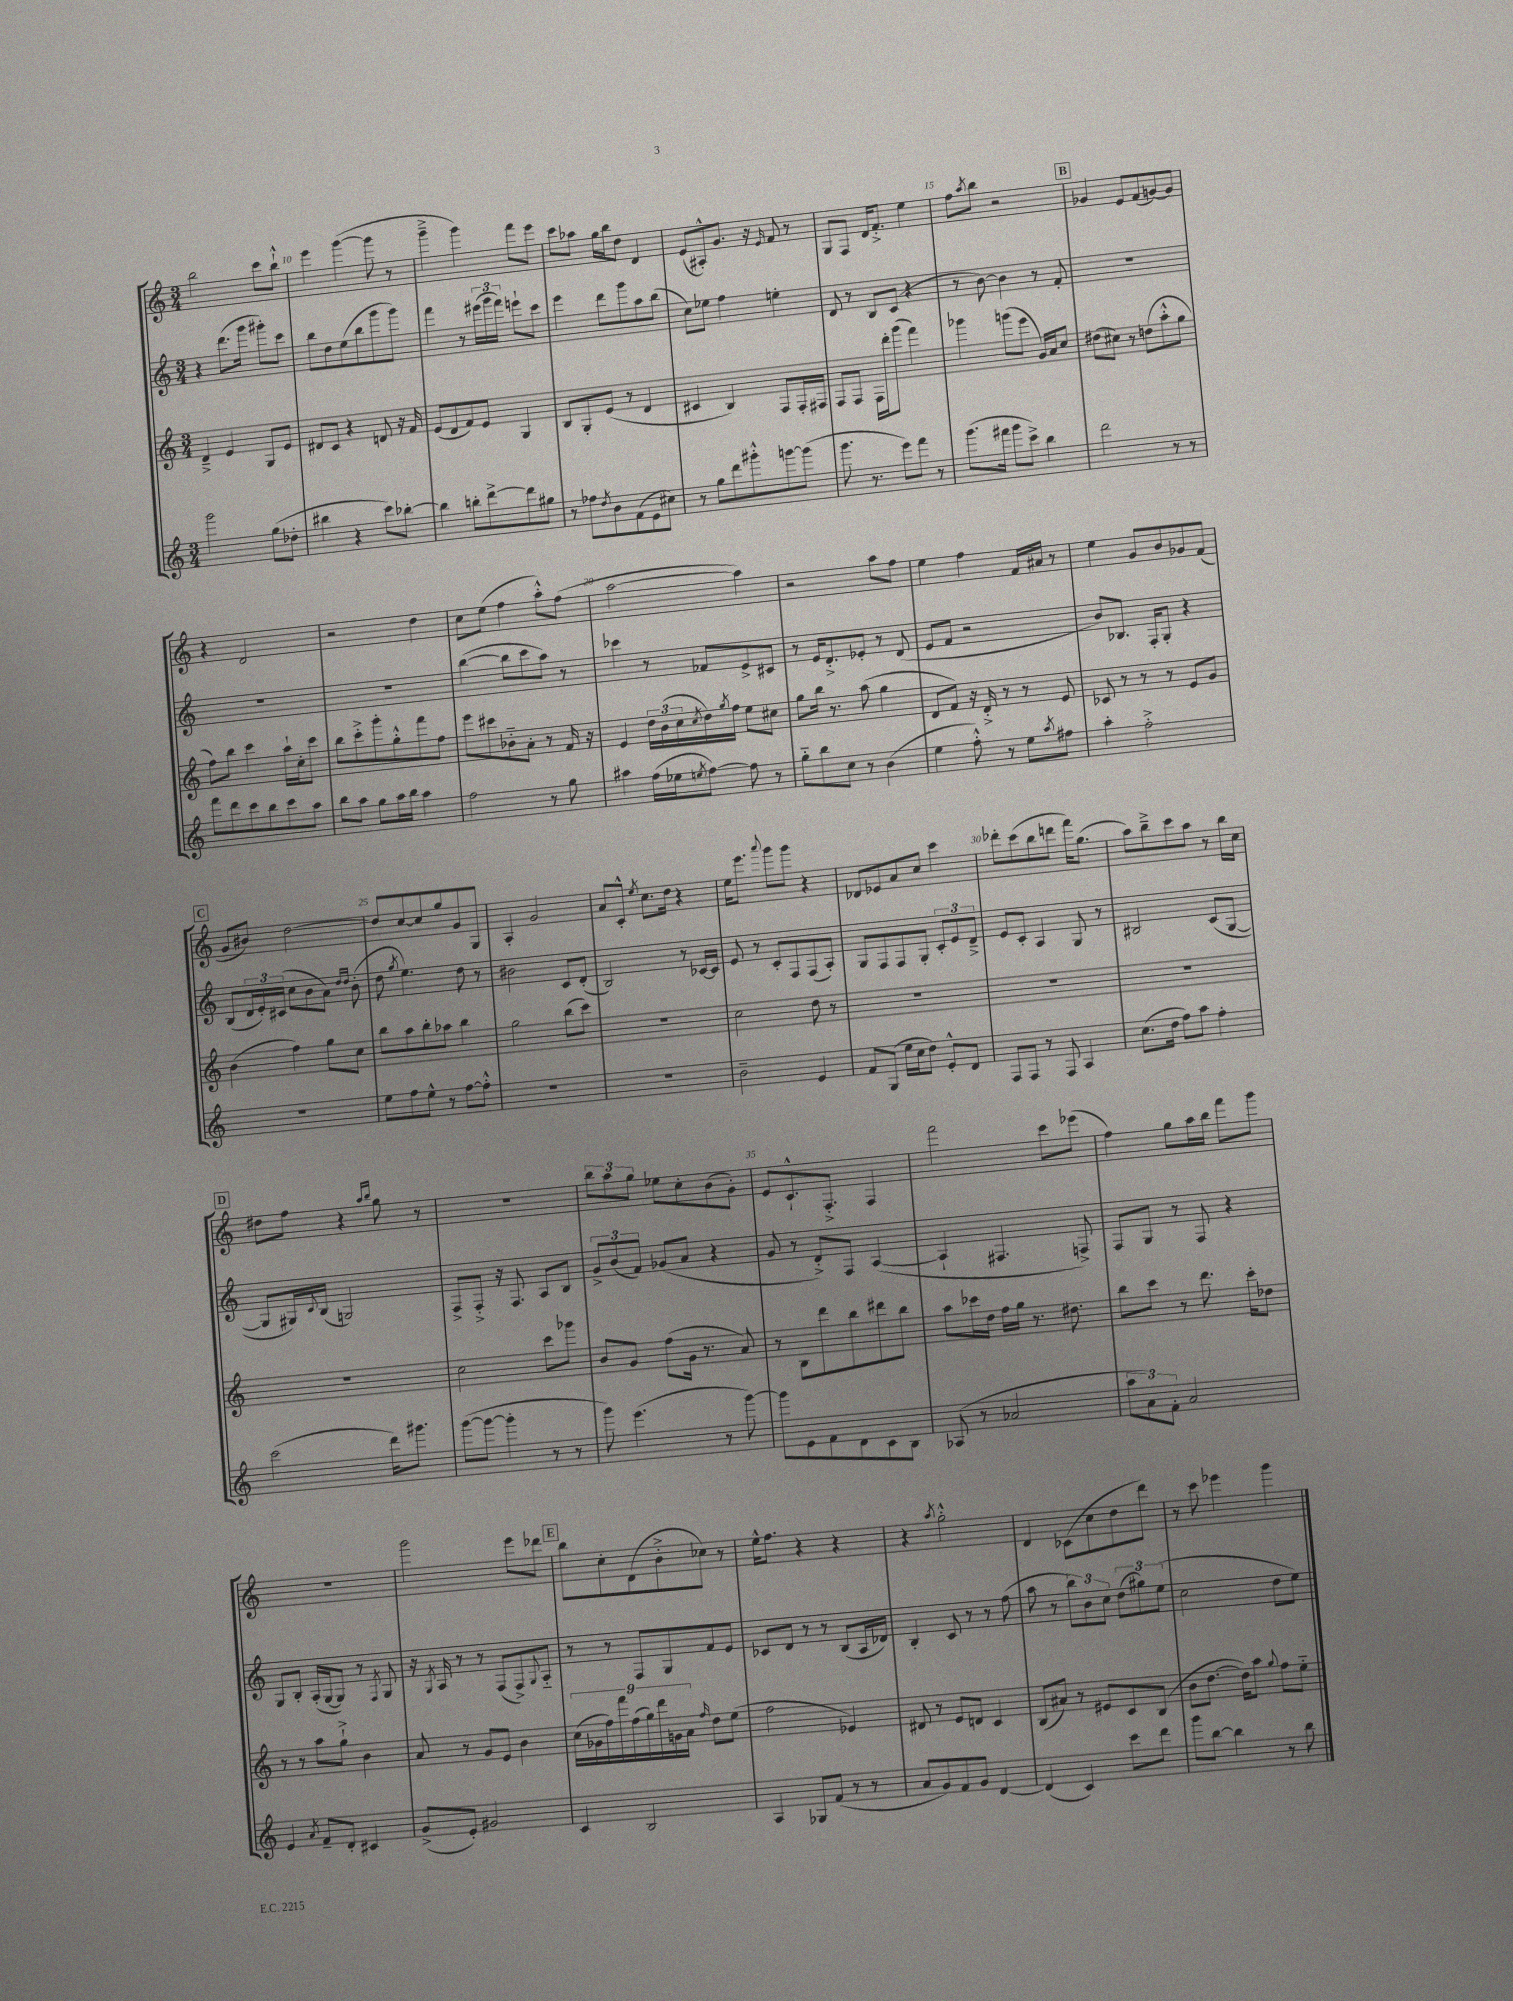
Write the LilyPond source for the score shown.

<<
\new StaffGroup <<
\new Staff = "s0" {
    \clef treble \key c \major \numericTimeSignature \time 3/4
    b''2 c'''8 b''8-!-^ |
    e'''4 g'''4~( g'''8 r8 |
    g'''4---> g'''4) f'''8 e'''8 |
    c'''8 aes''8 g''16 b''16 d''8 d'4 |
    e'8( ais8-.-^) g'8. r16 \grace { e'16 } f'8 r8 |
    g8 f8 d'16 f'8.-.-> e''4 |
    f''8 \acciaccatura { a''8 } b''8 r2 |
    \mark \markup { \box "B" } ges'4 e'8 f'8( g'8~) g'8 |
    r4 d'2 |
    r2 d''4 |
    c''8 e''8( f''4 a''8-.-^) f''8( |
    a''2~ a''4) |
    r2 a''8 f''8 |
    e''4 f''4 f'16 ais'16 r8 |
    e''4 g'8 b'8 ges'8 f'8( |
    \mark \markup { \box "C" } g'8 bis'8) d''2~ |
    d''8 c''8~ c''8 g''8 g'8 g8 |
    a4-. g'2 |
    a'8 c'8-.-^ \acciaccatura { e''8 } c''8. d''16 r4 |
    e''16 e'''8. \appoggiatura { a'''8 } g'''8 g'''8 r4 |
    des'8 ees'8 a'8 c''8 c'''4 |
    des'''8-. c'''8( b''8 d'''8 f'''16) g''8.( |
    a''8) b''8---> c'''8 a''8 r8 b''16 c''16 |
    \mark \markup { \box "D" } dis''8 f''8 r4 \grace { a''16 b''16 } g''8 r8 |
    R2. |
    \tuplet 3/2 { b''8 a''8 g''8 } ees''8 c''8-. b'8( g'8-.) |
    e'8 c'8.-!-^ f8.-.-> f4 |
    f'''2 c'''8 ees'''8( |
    f''4) g''8 a''16 b''16 f'''8 g'''8 |
    R2. |
    g'''2 e'''8 des'''8 |
    \mark \markup { \box "E" } b''8 c''8-. d'8( b'8-.-> ces''8) r8 |
    e''16-^ f''8. r4 r4 |
    r4 \acciaccatura { a''8 } g''2-.-^ |
    d'4 ces'8( c''8 d''8 d'''8) |
    r8 c'''8 ees'''4 g'''4 \bar "|." |
}
\new Staff = "s1" {
    \clef treble \key c \major \numericTimeSignature \time 3/4
    r4 d'''8.( g'''16 gis'''8-.) c'''8 |
    b''8 d''8 e''8( b''8 g'''8 g'''8) |
    f'''4 r8 \tuplet 3/2 { eis'''16( g'''16 f'''16) } e'''8-! c'''8 |
    e'''4 d'''8 g'''8 a''8 b''8( |
    c''8) ees''8 f''4 e''4-. |
    d'8 r8 b8 c'8( r4 |
    r8 b'8~) b'4 r8 f'8-. |
    \mark \markup { \box "B" } R2. |
    R2. |
    R2. |
    b''4~( b''8 c'''8 a''8) r8 |
    ces'''4 r8 fes'8 e'8-> cis'8 |
    r8 e'16 d'8.-.-> ees'8-. r8 d'8( |
    e'8 f'8 r2 |
    b'8) bes8. f16-. g8-. r4 |
    \mark \markup { \box "C" } b8( \tuplet 3/2 { d'16 e'16-.) cis'16( } c''8 b'8 a'8) \grace { d''16 d''16 } b'8-.( |
    d''8 \acciaccatura { g''8 } e''4.) d''8 r8 |
    bis'2 c'8 d'8-.( |
    b2) r8 ces'16~ ces'16 |
    e'8 r8 c'8-. f8 f8( a8-.) |
    g8 f8 f8 g8-. \tuplet 3/2 { c'8-. e'8 d'8---> } |
    e'8 c'8-. a4 g8 r8 |
    bis2 c'8( g8~ |
    \mark \markup { \box "D" } g8 gis16) \appoggiatura { c'8 } b16( g2) |
    f8-> f8-.-> r16 f8. a8 b8 |
    \tuplet 3/2 { g'8-> b'8( f'8) } ges'8( a'8 r4 |
    g'8 r8 d'8-.->) f8 a4~( |
    a4-! fis4. f8->) |
    f8 g8 r8 f8 r4 |
    g8 b8-. a16-.( g16~ g8) r8 \acciaccatura { f8 } g8 |
    r16 \acciaccatura { g8 } a16 r8 r8 f8( f8->) \appoggiatura { g8 } a8-_ |
    \mark \markup { \box "E" } r8 r8 f8 g8 f'8 e'8 |
    ces'8 d'8 r8 r8 b8( a16 des'16) |
    b4-. c'8 r8 r8 f''8( |
    a''8 r8 \tuplet 3/2 { b''8) b'8 c''8 } \tuplet 3/2 { d''8( gis''8) e''8( } |
    c''2 d''8 e''8) \bar "|." |
}
\new Staff = "s2" {
    \clef treble \key c \major \numericTimeSignature \time 3/4
    d'4---> e'4 g8 e'8 |
    dis'8 c'8 r4 d'8 r16 f'16 |
    e'8( d'8 f'8) e'8 g4 |
    b8 g8-. e'8( r8 d'4 |
    cis'4 b4) f8 f16-. fis16 |
    f8 f8 f16 d'''16-. g'''8( f'''4) |
    ges'''4 g'''8( e'''8 g'16) a'16 c''8 |
    \mark \markup { \box "B" } dis''8( cis''8) r8 d''8( a''8-.-^ g''8 |
    f''8) b''8 c'''4 a''16-! c''16-. c'''8 |
    b''8 c'''8-.-> g'''8-. g''8-.-^ f'''8 f''8 |
    e'''8 cis'''8 bes'8-_ a'8-. r8 f'16 r16 |
    e'4 \tuplet 3/2 { d''16 b'16( c''16 } \acciaccatura { c''8 } d''16) \acciaccatura { g''8 } f''16 e''8 cis''8 |
    g''8 b''16 r8. a''8( g''4 |
    d'8 f'8) r16 d'16-.-> r8 r8 e'8 |
    ces'8 r8 r8 r8 e'8 g'8 |
    \mark \markup { \box "C" } b'4( f''4) g''8 c''8 |
    b''8 a''8 b''8-. aes''8 b''4 |
    g''2 b''8( c'''8) |
    R2. |
    c''2 d''8 r8 |
    R2. |
    R2. |
    R2. |
    \mark \markup { \box "D" } R2. |
    c''2 c'''8 ges'''8 |
    b'8 g'8 f''8( g'16 r8. a'8) |
    r8 b8 d'''8 b''8 dis'''8 b''8 |
    a''8 ces'''16 d''16 f''16 g''16 r8. dis''8. |
    b''8 c'''8 r8 d'''8. c'''16-. des''8 |
    r8 r8 a''8 g''8-!-> b'4 |
    a'8 r8 g'8 e'8 b'4 |
    \mark \markup { \box "E" } \tuplet 9/8 { c''16( ges'16 f''16) f'''16 f''16( g''16) d'''16 g'16 a'16 } \grace { f''16 } d''8 e''8( |
    f''2 ees'4) |
    dis'8 r8 e'8 d'8 c'4 |
    b8( ais'8) r8 eis'8 c'8 b8( |
    b'8 d''8.~ d''16) a''8 \appoggiatura { g''8 } f''8 e''8-_ \bar "|." |
}
\new Staff = "s3" {
    \clef treble \key c \major \numericTimeSignature \time 3/4
    g'''2 g''8( des''8-. |
    bis''4 r4 c'''8) bes''8~-. |
    bes''4 b''8-. d'''8~-> d'''8 gis''8 |
    r8 fes''8 \acciaccatura { d''8 } b'8 f'8( e'8 cis''8) |
    r8 g''8 d'''8 gis'''8-.-^ g'''8~ g'''8( |
    g'''8. r8. e'''8) f'''8 r8 |
    g'''8.( fis'''16 g'''8 c'''8->) b''4 |
    \mark \markup { \box "B" } d'''2 r8 r8 |
    f'''8 d'''8 c'''8 b''8 c'''8 a''8 |
    b''8 a''8 g''8 a''16 b''16 a''4 |
    f''2 r8 g''8 |
    ais''4 f''16( ees''16 \acciaccatura { e''8 } f''8~) f''8 r8 |
    g''8-_ b''8 c''8 r8 b'4( |
    e''4 f''8-.-^) r8 e''8 \acciaccatura { a''8 } fis''8 |
    a''4-. f''2-.-> |
    \mark \markup { \box "C" } R2. |
    e''8 f''8 e''8-^ r8 f''8~ f''8-.-^ |
    R2. |
    R2. |
    b'2-- e'4 |
    f'8 g8( e''16 c''16 d''8) e'8-.-^ d'8 |
    f8 f8 r8 f8 a4 |
    c''8.( d''16 f''8) a''8 f''4-. |
    \mark \markup { \box "D" } c'''2( d'''16) gis'''8. |
    g'''8~( g'''8~ g'''4-. r8 r8 |
    g'''8) e'''4.( r8 g'''8~) |
    g'''8 e'8 f'8 d'8 c'8 b8 |
    aes8( r8 aes'2 |
    \tuplet 3/2 { a''8 a'8) f'8-. } a'2 |
    e'4 \acciaccatura { a'8 } f'8-- d'8-. cis'4 |
    g'8->( e'8-.) gis'2 |
    \mark \markup { \box "E" } c'4 b2 |
    a4 ges8 f'8( r8 r8 |
    a'8 g'8) f'8 g'8 d'4~ |
    d'4( c'4) c'''8 d'''8 |
    g'''8 b''8~ b''4 r8 b''8 \bar "|." |
}
>>
>>
\layout { \context { \Score currentBarNumber = #9 \override BarNumber.break-visibility = ##(#f #t #t) barNumberVisibility = #(every-nth-bar-number-visible 5) } }
